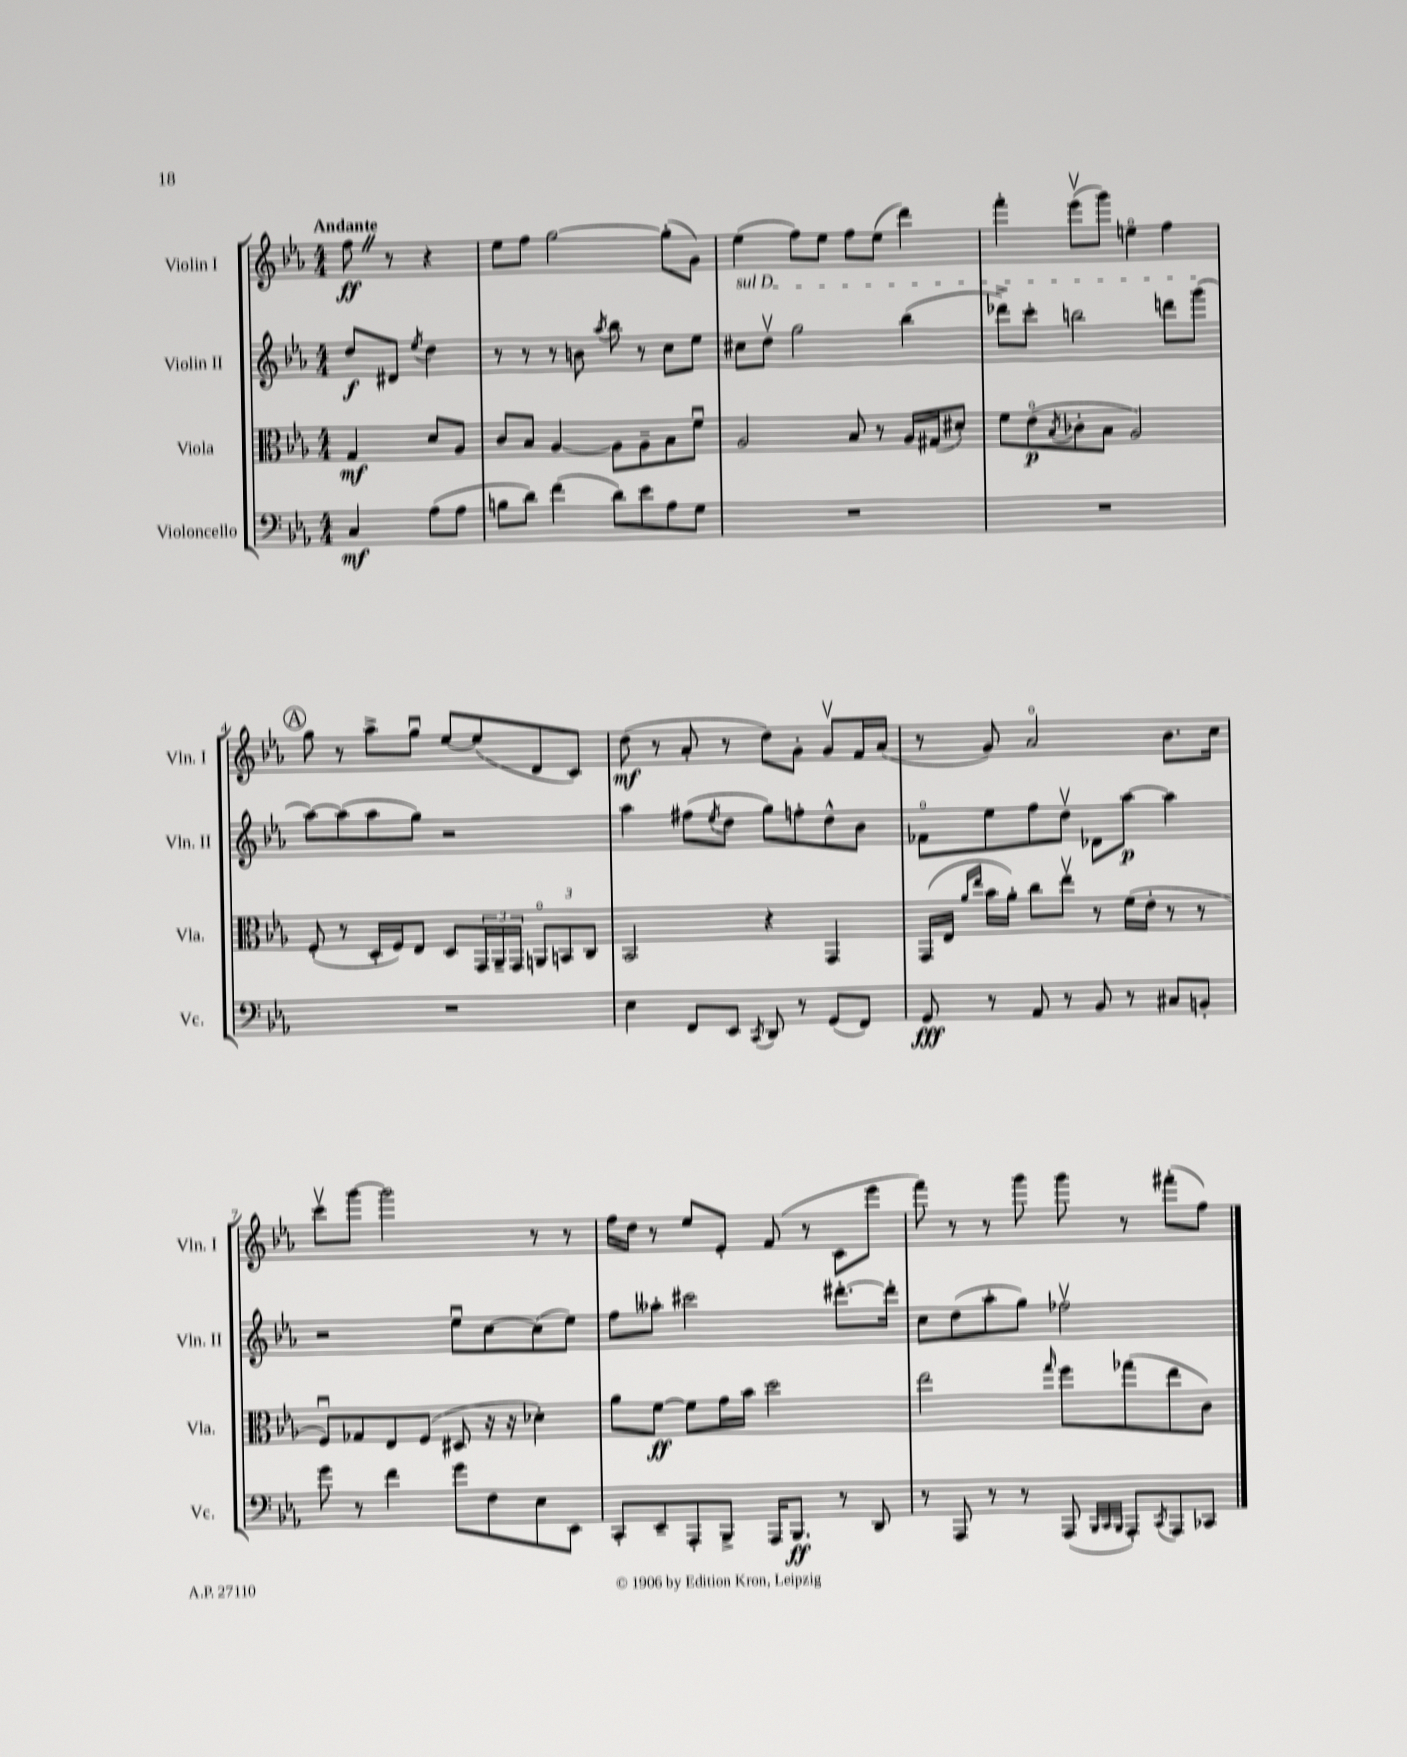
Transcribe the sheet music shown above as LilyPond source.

<<
\new StaffGroup <<
\new Staff = "s0" \with { instrumentName = "Violin I" shortInstrumentName = "Vln. I" } {
    \clef treble \key ees \major \numericTimeSignature \time 4/4 \partial 2 \tempo "Andante"
    f''8\ff \once \override BreathingSign.text = \markup { \musicglyph "scripts.caesura.straight" } \breathe r8 r4 |
    ees''8 f''8 g''2~ g''8-.( g'8) |
    ees''4( f''8) ees''8 f''8 ees''8( d'''4) |
    f'''4-. ees'''8\upbow( g'''8) e''4\flageolet f''4 |
    \mark \markup { \circle "A" } g''8 r8 aes''8-> g''8\downbow ees''8~ ees''8( d'8 c'8) |
    d''8\mf( r8 aes'8-. r8 d''8) g'8-. g'8\upbow f'16 aes'16( |
    r8 g'8) aes'2\flageolet bes'8. c''16 |
    c'''8\upbow g'''8~ g'''2 r8 r8 |
    f''16 d''16 r8 ees''8 ees'8-. f'8( r8 c'8 ees'''8 |
    f'''8) r8 r8 g'''8 g'''8 r8 fis'''8-.( f''8) \bar "|." |
}
\new Staff = "s1" \with { instrumentName = "Violin II" shortInstrumentName = "Vln. II" } {
    \clef treble \key ees \major \numericTimeSignature \time 4/4 \partial 2
    d''8\f dis'8 \acciaccatura { ees''8 } d''4 |
    r8 r8 r8 b'8 \acciaccatura { aes''8 } bes''8 r8 c''8 ees''8 |
    \once \override TextSpanner.bound-details.left.text = \markup { \italic "sul D" } cis''8\startTextSpan d''8\upbow g''2 bes''4( |
    des'''8->) c'''8-. b''2 d'''8 g'''8\stopTextSpan( |
    \mark \markup { \circle "A" } aes''8~) aes''8( aes''8 g''8) r2 |
    aes''4 fis''8( \acciaccatura { ees''8 } d''8 g''8) f''8-. d''8-^ bes'8 |
    fes'8\flageolet ees''8 f''8 d''8\upbow des'8 aes''8~\p aes''4 |
    r2 ees''8\downbow c''8~ c''8( ees''8) |
    f''8 aeses''8-. cis'''2 dis'''8.~-. dis'''16-. |
    c''8 d''8( aes''8-. g''8) fes''2\upbow \bar "|." |
}
\new Staff = "s2" \with { instrumentName = "Viola" shortInstrumentName = "Vla." } {
    \clef alto \key ees \major \numericTimeSignature \time 4/4 \partial 2
    g4\mf d'8 aes8 |
    c'8 bes8 aes4~ aes8 aes8-- bes8 f'8\downbow |
    aes2 bes8 r8 aes16 gis16( dis'8-.) |
    f'8 ees'8\flageolet\p( \acciaccatura { bes8 } ces'8-. bes8 aes2) |
    \mark \markup { \circle "A" } f8-.( r8 d16-. f16) ees8 d8 \tuplet 3/2 { g,16 aes,16-- g,16 } \tuplet 3/2 { a,8\flageolet b,8 c8 } |
    bes,2 r4 g,4 |
    g,16( ees16 \grace { aes'16 ees''16 } bes'16 aes'16-.) c''8 ees''8\upbow r8 f'16( ees'16-. r8 r8 |
    f8\downbow) ges8 ees8 f8( dis8 r16 r16 des'4-.) |
    aes'8 f'8~\ff f'8 g'16 bes'16 d''2 |
    ees''2 \grace { g''16 } f''8 ges''8( ees''8 c'8) \bar "|." |
}
\new Staff = "s3" \with { instrumentName = "Violoncello" shortInstrumentName = "Vc." } {
    \clef bass \key ees \major \numericTimeSignature \time 4/4 \partial 2
    c4\mf aes8( aes8 |
    b8 d'8) f'4( d'8) ees'8 aes8 g8 |
    R1 |
    R1 |
    \mark \markup { \circle "A" } R1 |
    ees4 f,8 ees,8 \acciaccatura { c,8 } d,8 r8 g,8( f,8) |
    g,8\fff r8 aes,8 r8 bes,8 r8 cis8 b,8-. |
    g'8 r8 f'4 g'8 f8 ees8 ees,8 |
    c,8-. ees,8-- aes,,8-. bes,,8-> aes,,16 bes,,8.\ff r8 d,8 |
    r8 aes,,8 r8 r8 aes,,8( \grace { bes,,32 c,32 bes,,32 } aes,,8-.) \acciaccatura { c,8 } aes,,8 ces,8 \bar "|." |
}
>>
>>
